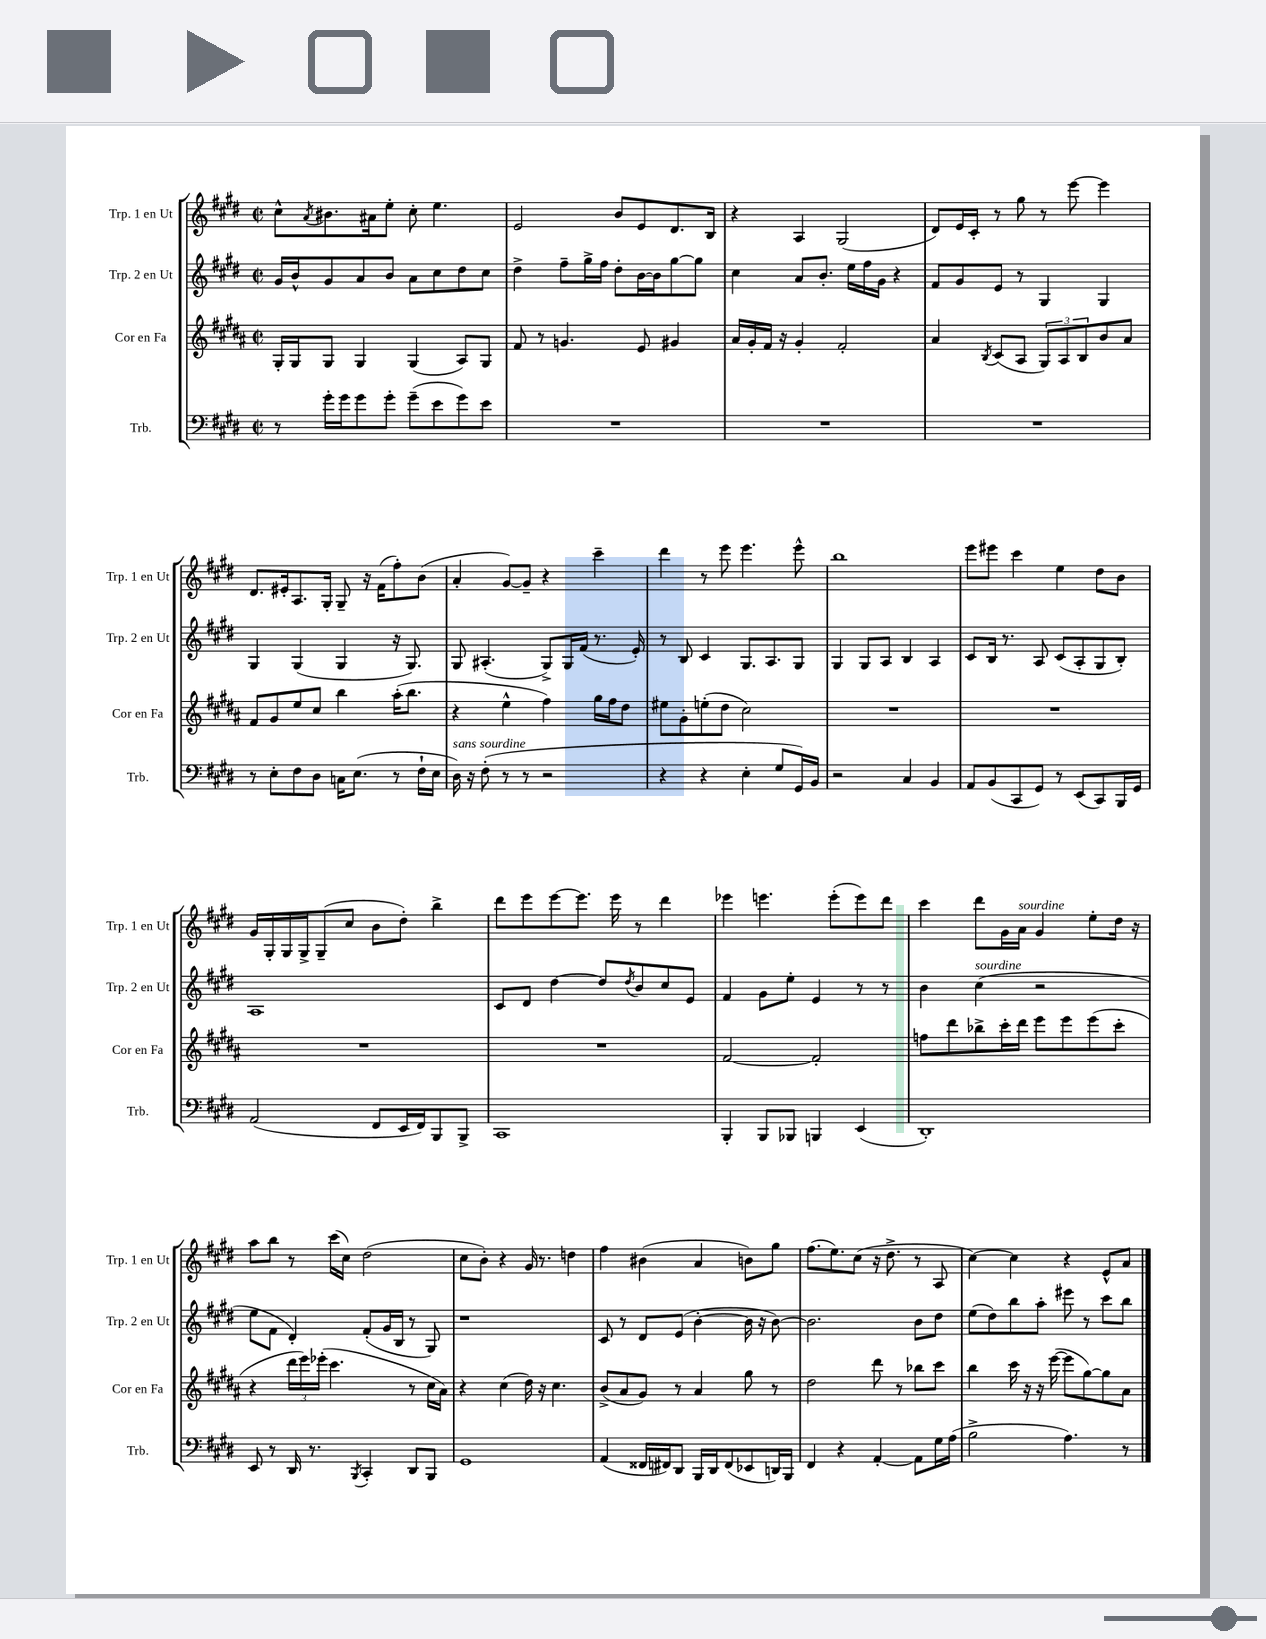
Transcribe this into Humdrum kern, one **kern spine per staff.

**kern	**kern	**kern	**kern
*part4	*part3	*part2	*part1
*staff4	*staff3	*staff2	*staff1
*I"Trb.	*I"Cor en Fa	*I"Trp. 2 en Ut	*I"Trp. 1 en Ut
*I'Trb.	*I'Cor en Fa	*I'Trp. 2 en Ut	*I'Trp. 1 en Ut
*clefF4	*clefG2	*clefG2	*clefG2
*k[f#c#g#d#]	*k[f#c#g#d#a#]	*k[f#c#g#d#]	*k[f#c#g#d#]
*M2/2	*M2/2	*M2/2	*M2/2
*met(c|)	*met(c|)	*met(c|)	*met(c|)
=32	=32	=32	=32
8r	16G#'/LL	16g#/LL	8cc#^^\L
.	16G#/J	16b^^/J	.
.	.	.	8qa/
16g#'\LL	8G#/J	8g#/	8.b#X\
16g#\J	.	.	.
8g#\	4G#/	8a/	.
.	.	.	16a#X\k
8g#'\J	.	8b/J	8ee'\J
(8g#~\L	(4G#/	8a\L	8cc#'\
8e\	.	8cc#\	4.ee\
8g#\)	8A#/L)	8dd#\	.
8e\J	8G#/J	8cc#\J	.
=33	=33	=33	=33
1r	8f#/	4dd#^\	2e/
.	8r	.	.
.	4.gn/	8ff#~\L	.
.	.	16gg#^\L	.
.	.	16ff#\JJ	.
.	.	8dd#'\L	8b/L
.	8e/	[16b\L	8e/
.	.	16b\J]	.
.	4g#X/	[8gg#\	8.d#/
.	.	8gg#\J]	.
.	.	.	16B/Jk
=34	=34	=34	=34
1r	16a#/LL	4cc#\	4r
.	16g#'/	.	.
.	16f#/JJ	.	.
.	16r	.	.
.	4g#'/	8a/L	4A/
.	.	8.b'/J	.
.	2f#'/	.	(2G#/
.	.	16ee\LL	.
.	.	16ff#\	.
.	.	16g#\JJ	.
.	.	4r	.
=35	=35	=35	=35
1r	4a#/	8f#/L	8d#/L)
.	.	8g#/	16e/L
.	.	.	16c#'/JJ
.	8qB/	.	.
.	(8c#/L	8e/J	8r
.	8A#/J	8r	8gg#\
.	12G#/L)	4G#/	8r
.	12A#/	.	.
.	.	.	[8eee\
.	12B/	.	.
.	8b/	4G#/	4eee\]
.	8a#/J	.	.
!!LO:LB:g=z
=36	=36	=36	=36
8r	8f#/L	4G#/	8.d#/L
8E'\L	8g#/	.	.
.	.	.	16e#X'/k
8F#\	8ee/	(4G#/	8.A/
8D#\J	8cc#/J	.	.
.	.	.	16G#'/Jk
16Cn\KL	4bb\	4G#/	8G#~/
(8.E\J	.	.	.
.	.	.	16r
.	.	.	(16f#\KL
8r	(16aa#'\KL	16r	8ff#'\)
.	8.bb\J	8.G#/)	.
16F#`\LL	.	.	(8b\J
16E\JJ	.	.	.
=37	=37	=37	=37
!LO:TX:a:i:t=sans sourdine	!	!	!
16D#\)	4r	8G#/	4a'/
16r	.	.	.
(8F#'\	.	(4.A#X'/	.
8r	4ee^^\	.	[8g#/L)
8r	.	.	8g#~/J]
2r	4ff#\)	8G#^/L)	4r
.	.	16G#/L	.
.	.	(16f#/JJ	.
.	16gg#\LL	8.r	4ccc#~\
.	16ff#\J	.	.
.	8dd#\J	.	.
.	.	16e'/)	.
=38	=38	=38	=38
4r	8ee#X\L	8r	4ddd#\
.	8g#'\	8B/	.
4r	(8een'\	4c#/	8r
.	8dd#\J	.	8eee\
4E'\	2cc#\)	8.G#/L	4.eee\
.	.	8.A/	.
8G#/L	.	.	.
16GG#/L)	.	8G#/J	8eee^^\
16BB/JJ	.	.	.
=39	=39	=39	=39
2r	1r	4G#/	1bb
.	.	8G#/L	.
.	.	8A/J	.
4C#/	.	4B/	.
4BB/	.	4A/	.
=40	=40	=40	=40
8AA/L	1r	8c#/L	8eee\L
(8BB/	.	16B/Jk	8eee#X\J
.	.	8.r	.
8CC#/	.	.	4ccc#\
8GG#/J)	.	8A/	.
8r	.	(8c#/L	4ee\
(8EE/L	.	8A'/	.
8CC#/)	.	8G#/	8dd#\L
16BBB/L	.	8B'/J)	8b\J
16GG#/JJ	.	.	.
!!LO:LB:g=z
=41	=41	=41	=41
(2AA/	1r	1A	16g#/LL
.	.	.	16G#'/
.	.	.	16G#/
.	.	.	16G#^/J
.	.	.	(8G#~/
.	.	.	8cc#/J
8FF#/L	.	.	8b\L
16EE/L	.	.	8dd#'\J)
16FF#/J)	.	.	.
8BBB/	.	.	4bb^\
8BBB^/J	.	.	.
=42	=42	=42	=42
1CC#	1r	8c#/L	8ddd#\L
.	.	8d#/J	8eee\
.	.	[4dd#\	[8eee\
.	.	.	8.eee\J]
.	.	8dd#/L]	.
.	.	.	16eee\
.	.	8qdd#/	.
.	.	8b/	8r
.	.	8cc#/	4ddd#\
.	.	8e/J	.
=43	=43	=43	=43
4BBB'/	[2f#/	4f#/	4eee-X\
8BBB/L	.	8g#\L	4.eeen\
8BBB-X/J	.	8ee'\J	.
4BBBn/	2f#'/]	4e/	.
.	.	.	(8eee'\L
(4EE/	.	8r	8eee\)
.	.	8r	8ddd#\J
=44	=44	=44	=44
1DD#')	8ffn\L	4b\	4ccc#\
.	8ddd#\	.	.
!	!	!LO:TX:a:i:t=sourdine	!
.	8bb-X^\	(4cc#\	8ddd#\L
.	16ccc#'\L	.	16g#\L
!	!	!	!LO:TX:a:i:t=sourdine
.	16ddd#\JJ	.	16a\JJ
.	8eee\L	2r	4g#/
.	8eee\	.	.
.	(8eee\	.	8ee'\L
.	8ccc#'\J	.	16dd#\Jk
.	.	.	16r
!!LO:LB:g=z
=45	=45	=45	=45
8EE/	4r	8ee\L	8aa\L
8r	.	8f#\J	8bb\J
16DD#/	24ddd#\LL	4d#'/)	8r
.	24eee\)	.	.
8.r	.	.	.
.	(24eee-X'\JJ	.	.
.	4.ccc#\	.	(16ccc#\LL
.	.	.	16cc#\JJ)
8qBBB/	.	.	.
4CC#'/	.	(8f#'/L	(2dd#\
.	.	16g#/L	.
.	.	16B/JJ	.
8DD#/L	8r	8r	.
8BBB/J	16cc#\LL	8G#/)	.
.	16a#\JJ)	.	.
=46	=46	=46	=46
1GG#	4r	1r	8cc#\L
.	.	.	8b'\J)
.	(4cc#\	.	4r
.	16dd#\)	.	16g#/
.	16r	.	8.r
.	4.cc#\	.	.
.	.	.	4ddn\
=47	=47	=47	=47
(4AA/	(8b^/L	8c#/	4ff#\
.	8a#/	8r	.
16FF##X/LL	8g#/J)	8d#/L	(4b#X\
16FF#X/J)	.	.	.
8DD#/J	8r	(8e/J	.
16BBB/LL	4a#/	[4b'\	4a/
16DD#/J	.	.	.
(8FF#/	.	.	.
8EE-X/	8gg#\	16b\]	8bn\L)
.	.	16r	.
16DDn/L)	8r	[8b\)	8gg#\J
16BBB/JJ	.	.	.
=48	=48	=48	=48
4FF#/	2dd#\	2.b\]	(8.ff#\L
.	.	.	8.ee\)
4r	.	.	.
.	.	.	(8cc#\J
[4AA'/	8ddd#\	.	16r
.	.	.	8.dd#^\
.	8r	.	.
8AA\L]	8bb-X\L	8b\L	8r
16G#\L	8ccc#\J	8dd#\J	8A/
(16A\JJ	.	.	.
=49	=49	=49	=49
2B^\	4bb\	(8ee\L	[4cc#\)
.	.	8dd#\)	.
.	16ccc#\	8bb\	4cc#\]
.	16r	.	.
.	16r	8aa'\J	.
.	([16eee\	.	.
4.A\)	8eee\L]	8eee#X\	4r
.	[8gg#\)	8r	.
.	8gg#\]	8ccc#\L	8e^^/L
8r	8a#\J	8bb\J	8a/J
==	==	==	==
*-	*-	*-	*-
